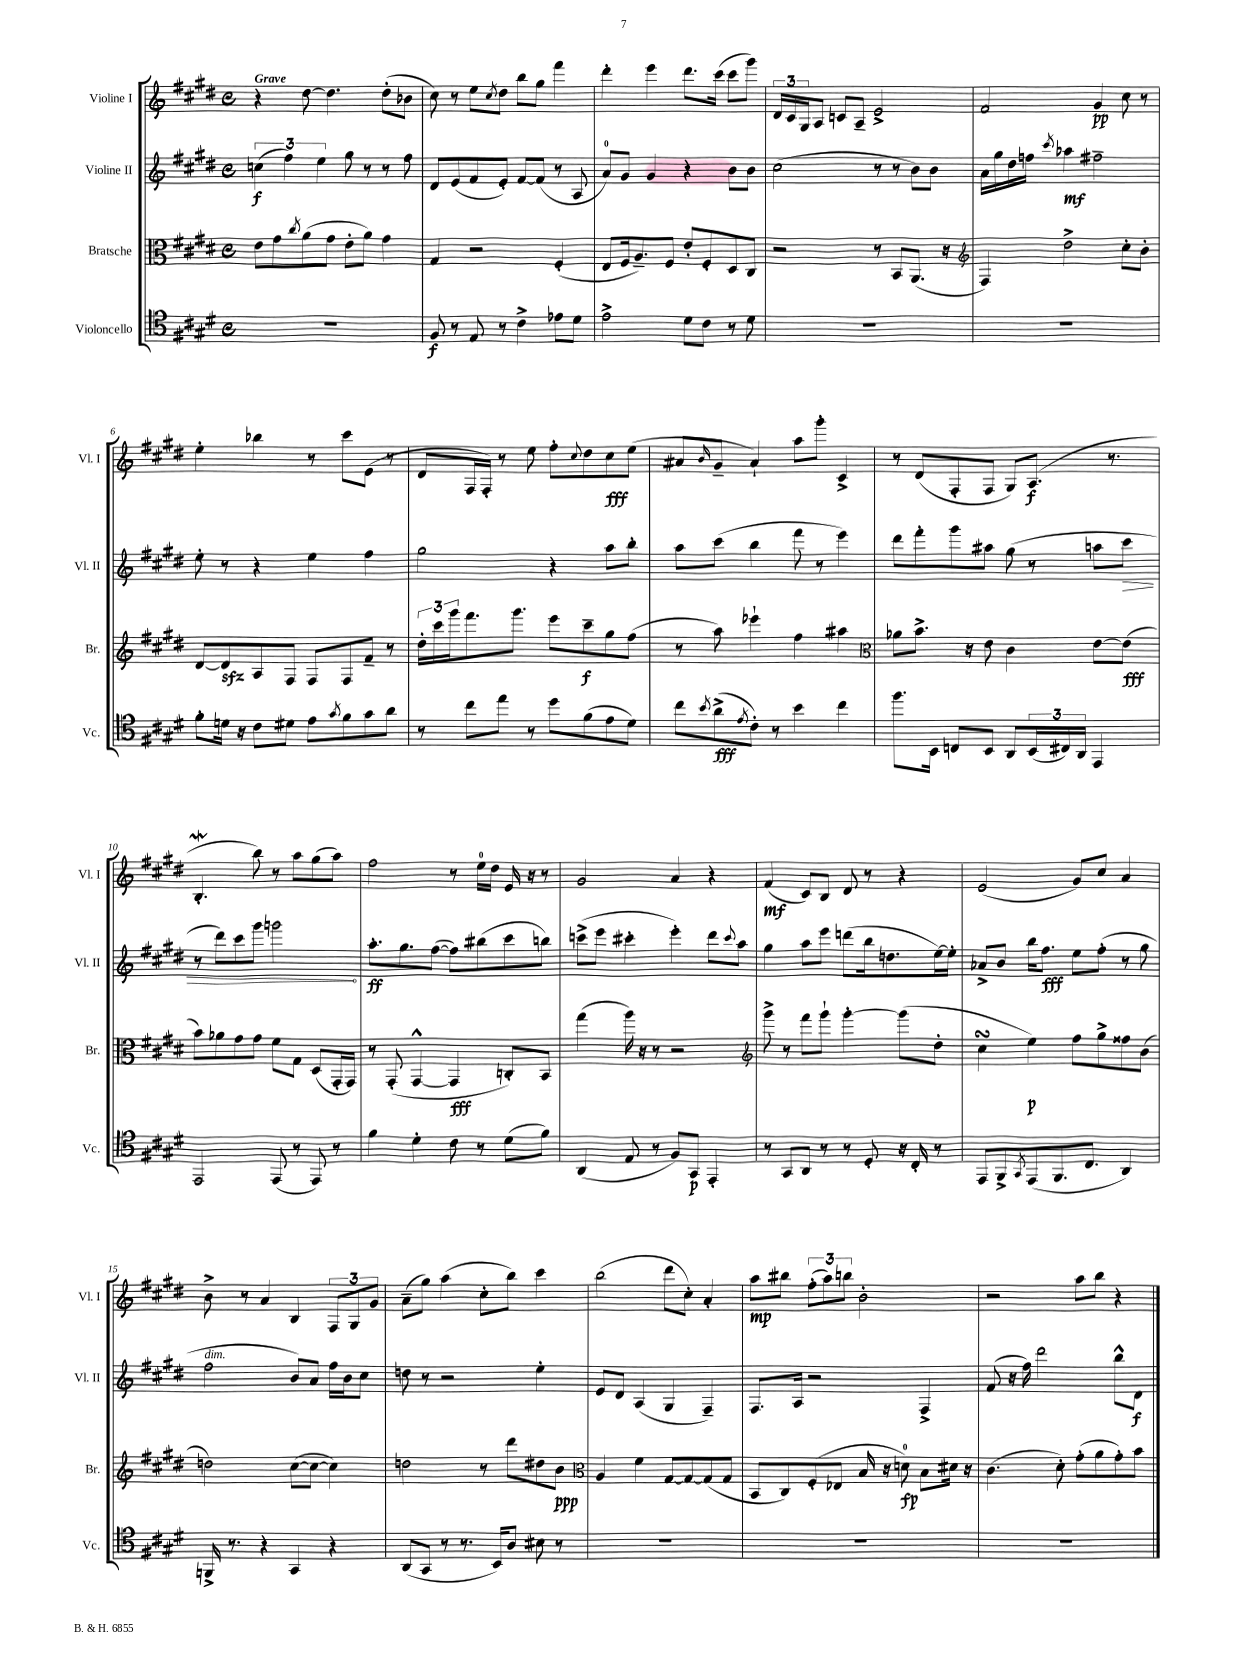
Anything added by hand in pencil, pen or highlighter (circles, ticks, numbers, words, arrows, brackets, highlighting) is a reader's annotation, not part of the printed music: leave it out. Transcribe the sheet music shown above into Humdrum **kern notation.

**kern	**kern	**kern	**kern
*staff4	*staff3	*staff2	*staff1
*clefC4	*clefC3	*clefG2	*clefG2
*k[f#c#g#d#]	*k[f#c#g#d#]	*k[f#c#g#d#]	*k[f#c#g#d#]
*M4/4	*M4/4	*M4/4	*M4/4
*met(c)	*met(c)	*met(c)	*met(c)
1r	8e	(6cc	4r
.	8g#	.	.
.	.	6ff#)	.
.	8qcc#	.	.
.	(8a	.	[8dd#
.	.	6ee	.
.	8g#	.	4.dd#]
.	8e'	8gg#	.
.	8a)	8r	.
.	4g#	8r	(8dd#'
.	.	8ff#	8b-
=	=	=	=
8F#	4G#	8d#	8cc#)
8r	.	(8e	8r
8E	2r	8f#	8ee
.	.	.	8qcc#
8r	.	8e')	8dd#
4c#^	.	[8f#	8bb
.	.	(8f#]	8gg#
8e-	(4F#'	8r	4fff#
8d#	.	8A	.
=	=	=	=
2e^	8E	8a)	4ddd#'
.	16F#	8g#	.
.	8.A~)	.	.
.	.	4g#	4eee
.	8F#	.	.
8d#	8e'	4r	8.ddd#
8c#	8F#'	.	.
.	.	.	(16ccc#
8r	8D#	8b	8ccc#
8d#	8C#	8b	8ggg#)
=	=	=	=
1r	2r	(2cc#	24d#
.	.	.	24c#
.	.	.	24G#
.	.	.	8A
.	.	.	8c
.	.	.	8A~
.	8r	8r	2e^
.	8BB	8r	.
.	(8.AA	8b)	.
.	.	8b	.
.	16r	.	.
=	=	=	=
*	*clefG2	*	*
1r	4F#)	16a	2f#
.	.	16gg#	.
.	.	16dd#	.
.	.	16ff	.
.	.	8qccc#	.
.	2dd#^	4aa-	.
.	.	2ff#~	4g#
.	8cc#'	.	8cc#
.	8b'	.	8r
=	=	=	=
8f#'	[8d#	8ee'	4ee'
16d	8d#]	8r	.
16r	.	.	.
8c#	8A	4r	4bb-
8d#	8F#	.	.
8e	8F#	4ee	8r
8qg#	.	.	.
8f#	8F#	.	8ccc#
8g#	8f#~	4ff#	(8e
8a	8r	.	8r
=	=	=	=
8r	24dd#'	2gg#	8d#
.	24ccc#	.	.
.	24ggg#	.	.
8cc#	8.fff#	.	16F#
.	.	.	16F#')
8ee	.	.	8r
.	8.ggg#	.	.
8r	.	.	8ee
8dd#	8eee	4r	8ff#'
.	.	.	8qqcc#
(8f#	8ccc#~	.	8dd#
8e	8gg#	8aa	8cc#
8d#)	(8ff#	8bb'	(8ee
=	=	=	=
8cc#	8r	8aa	8a#
8qb	.	.	16qqb
(8a^	8aa)	(8ccc#	8g#~
8qe	.	.	.
8c#')	4eee-`	4bb	4a#`)
8r	.	.	.
4b	4ff#	8fff#	8aa
.	.	8r	8ggg#'
4cc#	4aa#	4eee)	4c#^
=	=	=	=
*	*clefC3	*	*
8.ff#	8a-	8ddd#	8r
.	8.b^	8fff#'	(8d#
16BB	.	.	.
8C	.	8ggg#	8F#'
.	16r	.	.
8BB	8e	8aa#	8F#
8AA	4c#	(8gg#	8G#)
(24BB	.	8r	(8.A
24C#)	.	.	.
24AA	.	.	.
4EE	[8e	8aa	.
.	.	.	8.r
.	(8e]	8ccc#	.
=	=	=	=
2EE	8b)	8r	4.B'
.	8a-	8ddd#)	.
.	8g#	8ccc#	.
.	8g#	8ggg#	8bb)
(8EE	8f#	2ggg	8r
8r	8G#	.	8aa
8EE)	(8D#	.	(8gg#
8r	16GG#'	.	8aa)
.	16GG#)	.	.
=	=	=	=
4f#	8r	8.aa'	2ff#
.	(8GG#'	.	.
.	.	8.gg#	.
4d#'	[4GG#^^	.	.
.	.	([8ff#	.
8c#	4GG#]	8ff#])	8r
8r	.	(8bb#	16ee
.	.	.	16dd#
(8d#	8C')	8ccc#	16e
.	.	.	16r
8f#)	8BB	8bb)	8r
=	=	=	=
(4AA	(4gg#	(8ccc^	2g#
.	.	8eee	.
8E	16aa)	4ccc#'	.
.	16r	.	.
8r	8r	.	.
8F#)	2r	4eee')	4a
8GG#	.	.	.
4EE'	.	8ddd#	4r
.	.	8qqccc#	.
.	.	8aa	.
=	=	=	=
*	*clefG2	*	*
8r	8ggg#^	4gg#	(4f#
8GG#	8r	.	.
8AA	8fff#	8aa	8c#)
8r	8ggg#`	8eee	8B
8r	[4ggg#'	(8ddd	8d#
8D#'	.	16bb	8r
.	.	8.dd	.
16r	(8ggg#]	.	4r
16C#'	.	.	.
8r	8dd#'	[16ee)	.
.	.	16ee']	.
=	=	=	=
8EE	4cc#	8a-^	(2e
8FF#^	.	8b	.
8qGG#	.	.	.
(8EE	4ee)	16bb	.
.	.	8.ff#	.
8.FF#	.	.	.
.	8ff#	8ee	8g#)
8.C#	.	.	.
.	8gg#^	(8ff#'	8cc#
4AA)	8ff##	8r	4a
.	(8b	8gg#	.
=	=	=	=
16FF^	2dd)	2ff#	8b^
8.r	.	.	.
.	.	.	8r
4r	.	.	4a
4GG#	([8cc#	8b)	4B
.	8cc#_	8a	.
4r	4cc#])	16ff#	12F#
.	.	16b	.
.	.	.	12G#
.	.	8cc#	.
.	.	.	12g#
=	=	=	=
(8AA	2dd	8dd	(8a~
8GG#	.	8r	8gg#)
8r	.	2r	(4aa
8.r	.	.	.
.	8r	.	8cc#'
16BB)	.	.	.
8A	8ddd#	.	8bb)
8B#	8dd#	4ee'	4ccc#
8r	8b	.	.
=	=	=	=
*	*clefC3	*	*
1r	4A	8e	(2bb
.	.	8d#	.
.	4f#	(4A	.
.	[8G#	4G#	8ddd#
.	8G#_	.	8cc#')
.	(8G#]	4F#~)	4a'
.	8G#	.	.
=	=	=	=
1r	8BB	8.F#	8aa
.	8C#)	.	8bb#
.	.	16A	.
.	(8F#'	2r	(12ff#'
.	.	.	12aa)
.	8E-	.	.
.	.	.	12bb
.	16B	.	2b'
.	16r	.	.
.	8d)	.	.
.	8B	4F#^	.
.	16d#	.	.
.	16r	.	.
=	=	=	=
1r	(4.c#	(8f#	2r
.	.	16r	.
.	.	16ff#)	.
.	.	2ddd#	.
.	8d#')	.	.
.	(8g#'	.	8aa
.	8a	.	8bb
.	8g#')	8bb^^	4r
.	8b	8d#	.
==	==	==	==
*-	*-	*-	*-
